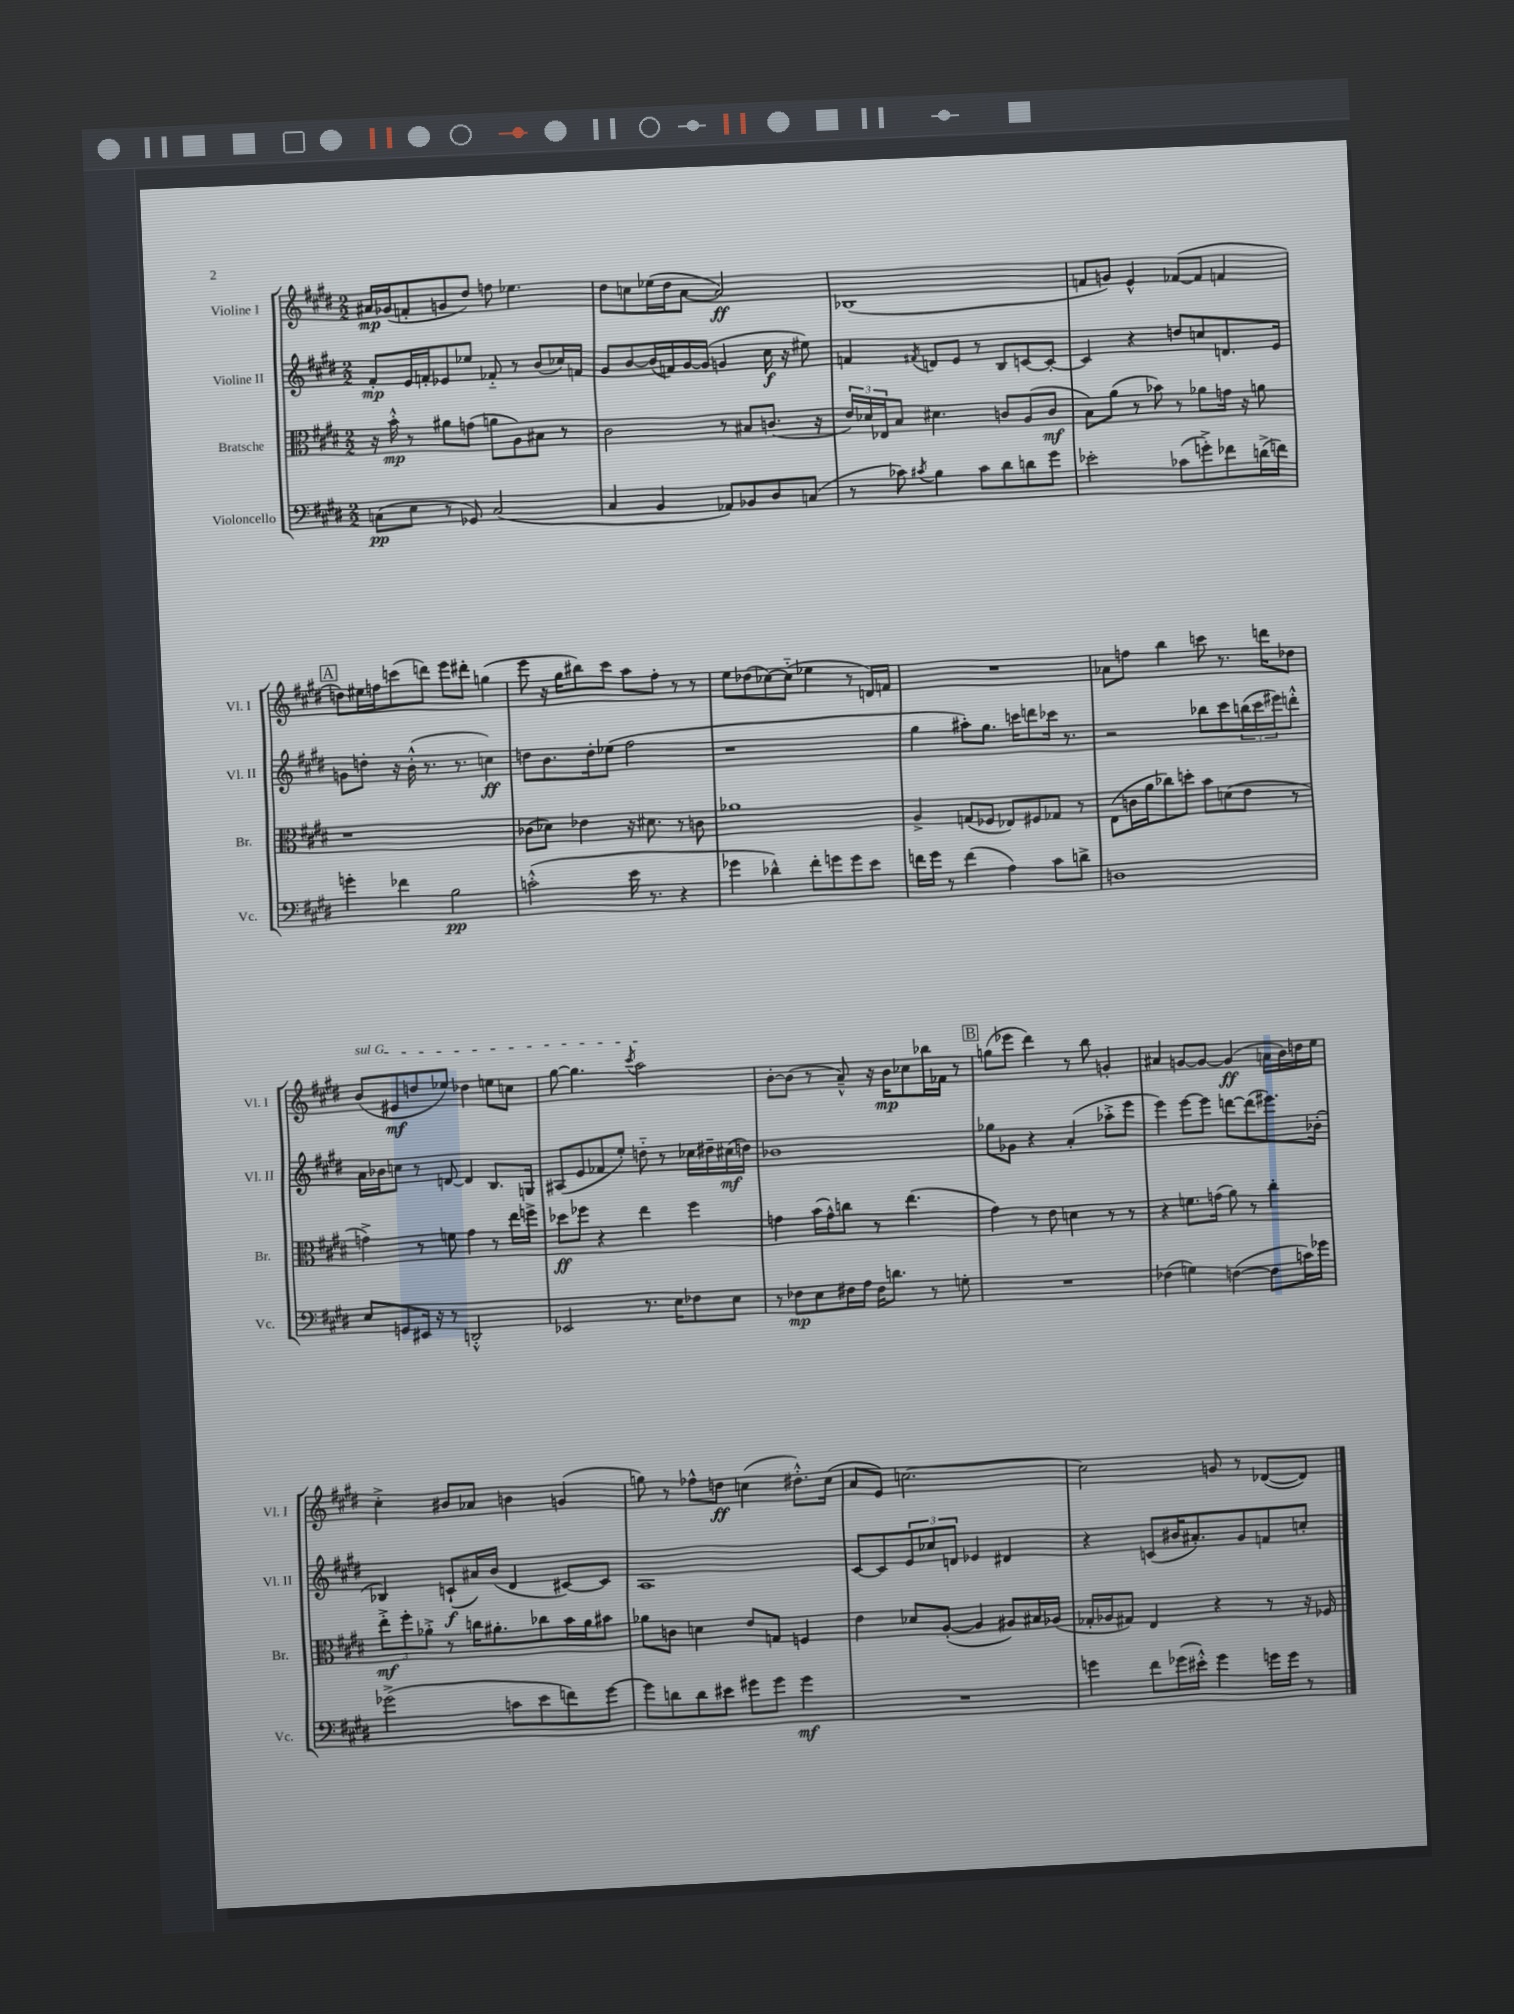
<<
\new StaffGroup <<
\new Staff = "s0" \with { instrumentName = "Violine I" shortInstrumentName = "Vl. I" } {
    \clef treble \key e \major \numericTimeSignature \time 2/2
    ais'16\mp ges'16( f'8-. g'8 dis''8) f''8 ees''4. |
    dis''8 c''8 ees''16( dis''16 a'8~ a'2\ff) |
    bes1( |
    f'8 g'8) e'4-^ fes'8~( fes'8 f'4 |
    \mark \markup { \box "A" } d''8) eis''16 f''16 c'''8( d'''8) e'''8 dis'''8-. g''4( |
    e'''8 r16 gis''16 bis''8) cis'''8 a''8 fis''8-. r8 r8 |
    e''8 des''8( ces''8~) ces''8-_( ees''4 r8 d'16) f'16 |
    R1 |
    aes'8 f''8 b''4 c'''8 r8. d'''16 des''8 |
    \once \override TextSpanner.bound-details.left.text = \markup { \italic "sul G" } b'8\startTextSpan( eis'8\mf d''8 ees''8) des''4 e''8 c''8 |
    gis''8~ gis''4. \acciaccatura { cis'''8 } a''2\stopTextSpan |
    b'8~-. b'8( r8 a'8---^) r16 b'16\mp ces''8 bes''16 fes'16 r8 |
    \mark \markup { \box "B" } g''8( ees'''8 dis'''4) r8 b''8 g'4-. |
    ais'4 g'8~ g'8~ g'4\ff( a'16 b'16) d''16 e''16 |
    cis''4-.-> bis'8 aes'8 b'4 g'4( |
    g''8) r8 fes''8-^ d''8\ff c''4( dis''8.-.-^) c''16( |
    a'8 e'8) c''2.~ |
    c''2 g'8 r8 des'8~( des'8) \bar "|." |
}
\new Staff = "s1" \with { instrumentName = "Violine II" shortInstrumentName = "Vl. II" } {
    \clef treble \key e \major \numericTimeSignature \time 2/2
    fis'8-.\mp e'16 f'16-. ees'8 ees''8 fes'8-_ r8 b'8( ces''16) f'16 |
    gis'8 b'8~ b'16( f'16) gis'16~ gis'16( g'4 cis''16\f r16 eis''8) |
    f'4 \acciaccatura { fis'8 } d'8 e'8 r8 b8 c'8~ c'8~-. |
    c'4 r4 d''8 c''8 d'8. e'16 |
    \mark \markup { \box "A" } g'8 d''8-. r16 b'16-.-^( r8. r8. c''4\ff) |
    d''8 b'8. d''16-. ees''8( fis''2 |
    r1 |
    gis''4 ais''8-.) gis''8. c'''16 d'''8 ces'''16 r8. |
    r2 bes''8 cis'''8 \tuplet 3/2 { b''16( cis'''16 eis'''16) } d'''8-.-^ |
    a'16 bes'16 c''8 r8 d'8~ d'4 b8. g16 |
    ais8( e'8 fes'8 e''8-.) d''8-_ r8 ces''16 dis''16-- cis''16\mf( d''16) |
    bes'1 |
    \mark \markup { \box "B" } ges''8 ges'8 r4 a'4-.( aes''8-.-> e'''8 |
    e'''4) e'''8~ e'''8 d'''8~ d'''8( eis'''8.) bes'16-.( |
    bes4) c'8-!\f( ais'16) b'16( dis'4 cis'8~) cis'8 |
    a1 |
    cis'8~ cis'8 \tuplet 3/2 { e'8 ces''8 d'8 } ees'4 dis'4 |
    r4 c'8( bis'16 ais'8.-.) gis'8 f'8 c''8-. \bar "|." |
}
\new Staff = "s2" \with { instrumentName = "Bratsche" shortInstrumentName = "Br." } {
    \clef alto \key e \major \numericTimeSignature \time 2/2
    r16 b'16-.-^\mp r8 ais'8 g'8( a'8 a8) bis8 r8 |
    cis'2 r8 bis8 c'8.( r16 |
    \tuplet 3/2 { e'16) des'16 ees16 } b8 dis'4. c'8 a8( c'8\mf |
    b8) a'8( r8 bes'8) r8 aes'8 g'16 r16 a'8 |
    \mark \markup { \box "A" } r1 |
    ces'8( des'8) ees'4 r16 dis'8. r8 c'8 |
    aes'1 |
    a4-> g8( fes8 ees8) fis8 ges8 r8 |
    e8( c'16 a'16 ces''8) d''8-. b'8 d'8( e'8 r8 |
    g'4->) r8 f'8 g'4 r8 e''16 f''16-> |
    des''8\ff fes''8 r4 e''4 fes''4 |
    g'4 b'16( g'16-^) c''8 r8 e''4.( |
    \mark \markup { \box "B" } gis'4) r8 e'8 d'4 r8 r8 |
    r4 f'8. g'16( a'8) r8 cis''4-. |
    \tuplet 3/2 { e''8-.->\mf fis''8-. aes'8-.-> } r8 c''16 ais'8.-. ces''8 b'16 ais'16 bis'8 |
    aes'8 c'8 d'4 e'8 g8 f4 |
    e'4 des'8 a8~-.( a4 ais8) bis16 aes16( |
    ges16-. aes16 gis8) e4 r4 r8 r16 fes16 \bar "|." |
}
\new Staff = "s3" \with { instrumentName = "Violoncello" shortInstrumentName = "Vc." } {
    \clef bass \key e \major \numericTimeSignature \time 2/2
    c8\pp( e8 r8 ges,8) c2( |
    cis4 b,4 aes,8) bes,8 dis8 c8( |
    r8 ces'8) \acciaccatura { cis'8 } b4 cis'8 dis'8 d'8 gis'8 |
    ees'2-. ces'8( g'8-.->) fes'8 d'16->( f'16) |
    \mark \markup { \box "A" } g'4-. fes'4 b2\pp |
    c'2-.-^( e'16 r8. r4 |
    ges'4 des'4-^) fis'8-. g'8 g'8 e'8 |
    f'16 gis'16 r8 f'4( a4) cis'8 d'8-> |
    d1 |
    e8 g,8 eis,16 r16 r8 d,2-.-^ |
    ees,2 r8. e16 fes8 e8 |
    r8 fes8\mp e8 fis16 a16 fis16 d'8. r8 g8-. |
    \mark \markup { \box "B" } R1 |
    fes4( g4) f4~( f8 c'16) ges'16 |
    ges'2->( c'8 e'8 f'8) ges'8~ |
    ges'8 d'8 d'8 eis'8 gis'8 gis'8 gis'4\mf |
    R1 |
    g'4 fis'8 ges'16( eis'16-.-^) ges'4 g'16 g'16 r8 \bar "|." |
}
>>
>>
\layout { \context { \Score \remove "Bar_number_engraver" } }
